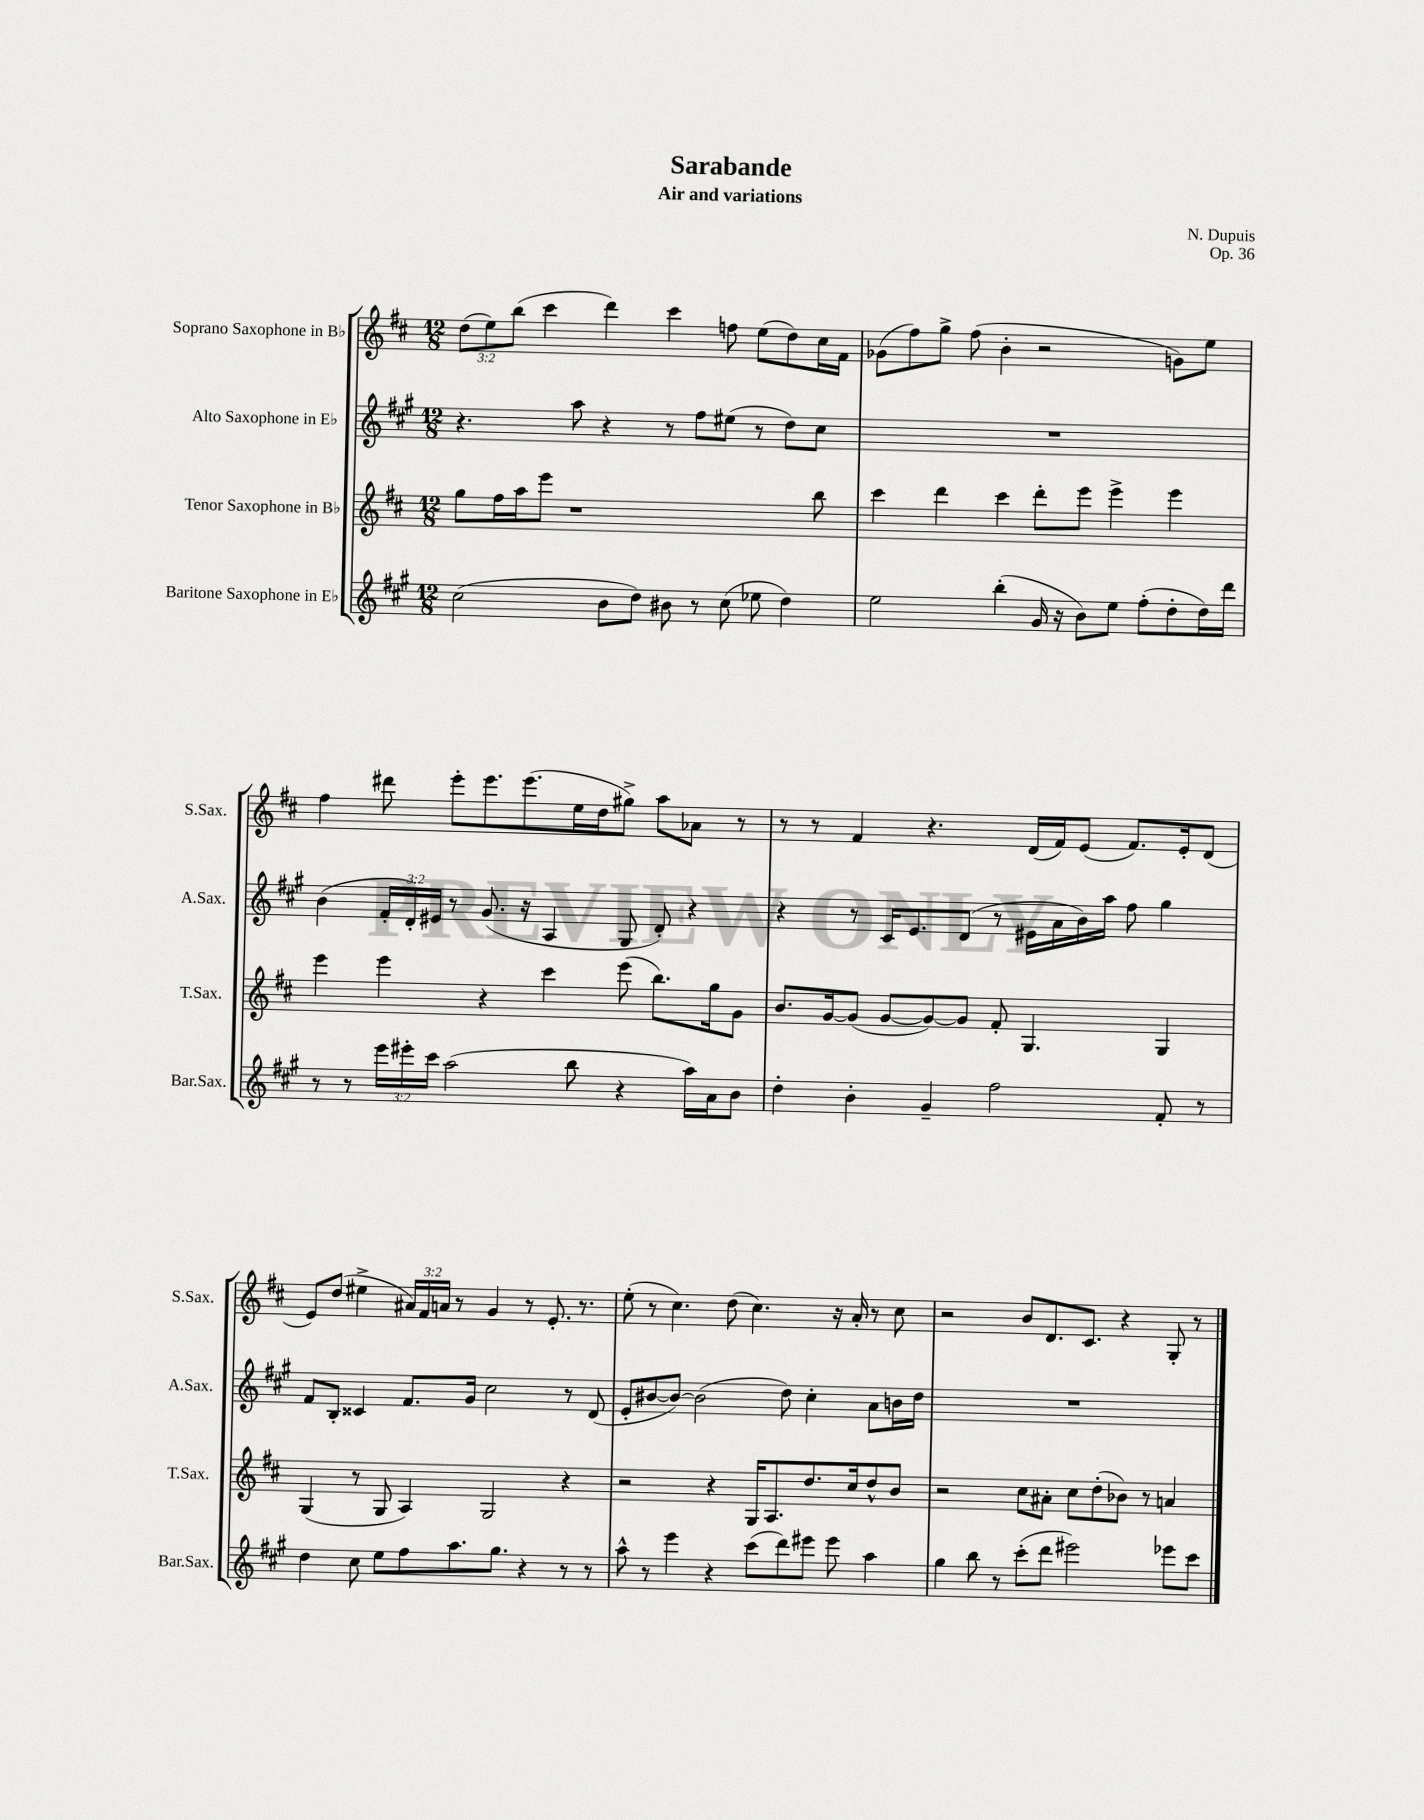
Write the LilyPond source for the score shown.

\header { title = "Sarabande" composer = "N. Dupuis" subtitle = "Air and variations" opus = "Op. 36" }
<<
\new StaffGroup <<
\new Staff = "s0" \with { instrumentName = "Soprano Saxophone in Bb" shortInstrumentName = "S.Sax." } {
    \clef treble \key d \major \numericTimeSignature \time 12/8 \override Staff.TupletNumber.text = #tuplet-number::calc-fraction-text
    \tuplet 3/2 { d''8( e''8) b''8( } cis'''4 d'''4) cis'''4 f''8 e''8( d''8) cis''16 fis'16 |
    ges'8( fis''8) g''8-> fis''8( b'4-. r2 g'8) e''8 |
    fis''4 dis'''8 e'''8-. e'''8. e'''8.( e''16 d''16 gis''8->) a''8 aes'8 r8 |
    r8 r8 fis'4 r4. d'16( fis'16) e'8( fis'8.) e'16-. d'8( |
    e'8) d''8( eis''4-> \tuplet 3/2 { ais'16) fis'16 a'16 } r8 g'4 r8 e'8.-. r8. |
    e''8-.( r8 cis''4.) d''8( cis''4.) r16 a'16-. r8 cis''8 |
    r2 b'8 d'8. cis'8. r4 g8-. r8 \bar "|." |
}
\new Staff = "s1" \with { instrumentName = "Alto Saxophone in Eb" shortInstrumentName = "A.Sax." } {
    \clef treble \key a \major \numericTimeSignature \time 12/8 \override Staff.TupletNumber.text = #tuplet-number::calc-fraction-text
    r4. a''8 r4 r8 fis''8 eis''8( r8 d''8) cis''8 |
    R1. |
    b'4( \tuplet 3/2 { fis'16-. d'16-.) eis'16 } r8 gis'8.( r16 a4 gis8 d'8-.) r4 |
    r4 r8 cis'16 e'8. d'8( r8 eis'16 a'16 b'16) a''16 fis''8 gis''4 |
    fis'8 b8-. cisis'4 fis'8. gis'16 cis''2 r8 d'8( |
    e'8-. bis'8~ bis'8~) bis'2( d''8) cis''4-. a'8 b'16 d''16 |
    R1. \bar "|." |
}
\new Staff = "s2" \with { instrumentName = "Tenor Saxophone in Bb" shortInstrumentName = "T.Sax." } {
    \clef treble \key d \major \numericTimeSignature \time 12/8
    g''8 fis''16 a''16 e'''8 r1 b''8 |
    cis'''4 d'''4 cis'''4 d'''8-. e'''8 e'''4-> e'''4 |
    e'''4 e'''4 r4 cis'''4 e'''8( b''8.) g''16 g'8 |
    b'8. g'16~ g'8( g'8~ g'8~) g'8 fis'8-. g4. g4 |
    g4( r8 g8 a4) g2 r4 |
    r2 r4 g16 a8. d''8. cis''16 d''8-^ b'8 |
    r2 cis''8 ais'8-. cis''8 d''8-.( bes'8) r8 a'4 \bar "|." |
}
\new Staff = "s3" \with { instrumentName = "Baritone Saxophone in Eb" shortInstrumentName = "Bar.Sax." } {
    \clef treble \key a \major \numericTimeSignature \time 12/8 \override Staff.TupletNumber.text = #tuplet-number::calc-fraction-text
    cis''2( b'8 d''8) bis'8 r8 cis''8( ees''8 d''4) |
    e''2 b''4-.( gis'16 r16 b'8) e''8 fis''8-.( d''8-. d''16) d'''16 |
    r8 r8 \tuplet 3/2 { e'''16 eis'''16-. cis'''16 } a''2( b''8 r4 a''16) a'16 b'8 |
    d''4-. b'4-. gis'4-- fis''2 fis'8-. r8 |
    d''4 cis''8 e''8 fis''8 a''8. gis''8. r4 r8 r8 |
    a''8-^ r8 e'''4 r4 cis'''8( d'''8) eis'''8 eis'''8 a''4 |
    gis''4 b''8 r8 cis'''8-.( d'''8 eis'''2) ees'''8 cis'''8 \bar "|." |
}
>>
>>
\layout { \context { \Score \remove "Bar_number_engraver" } }
